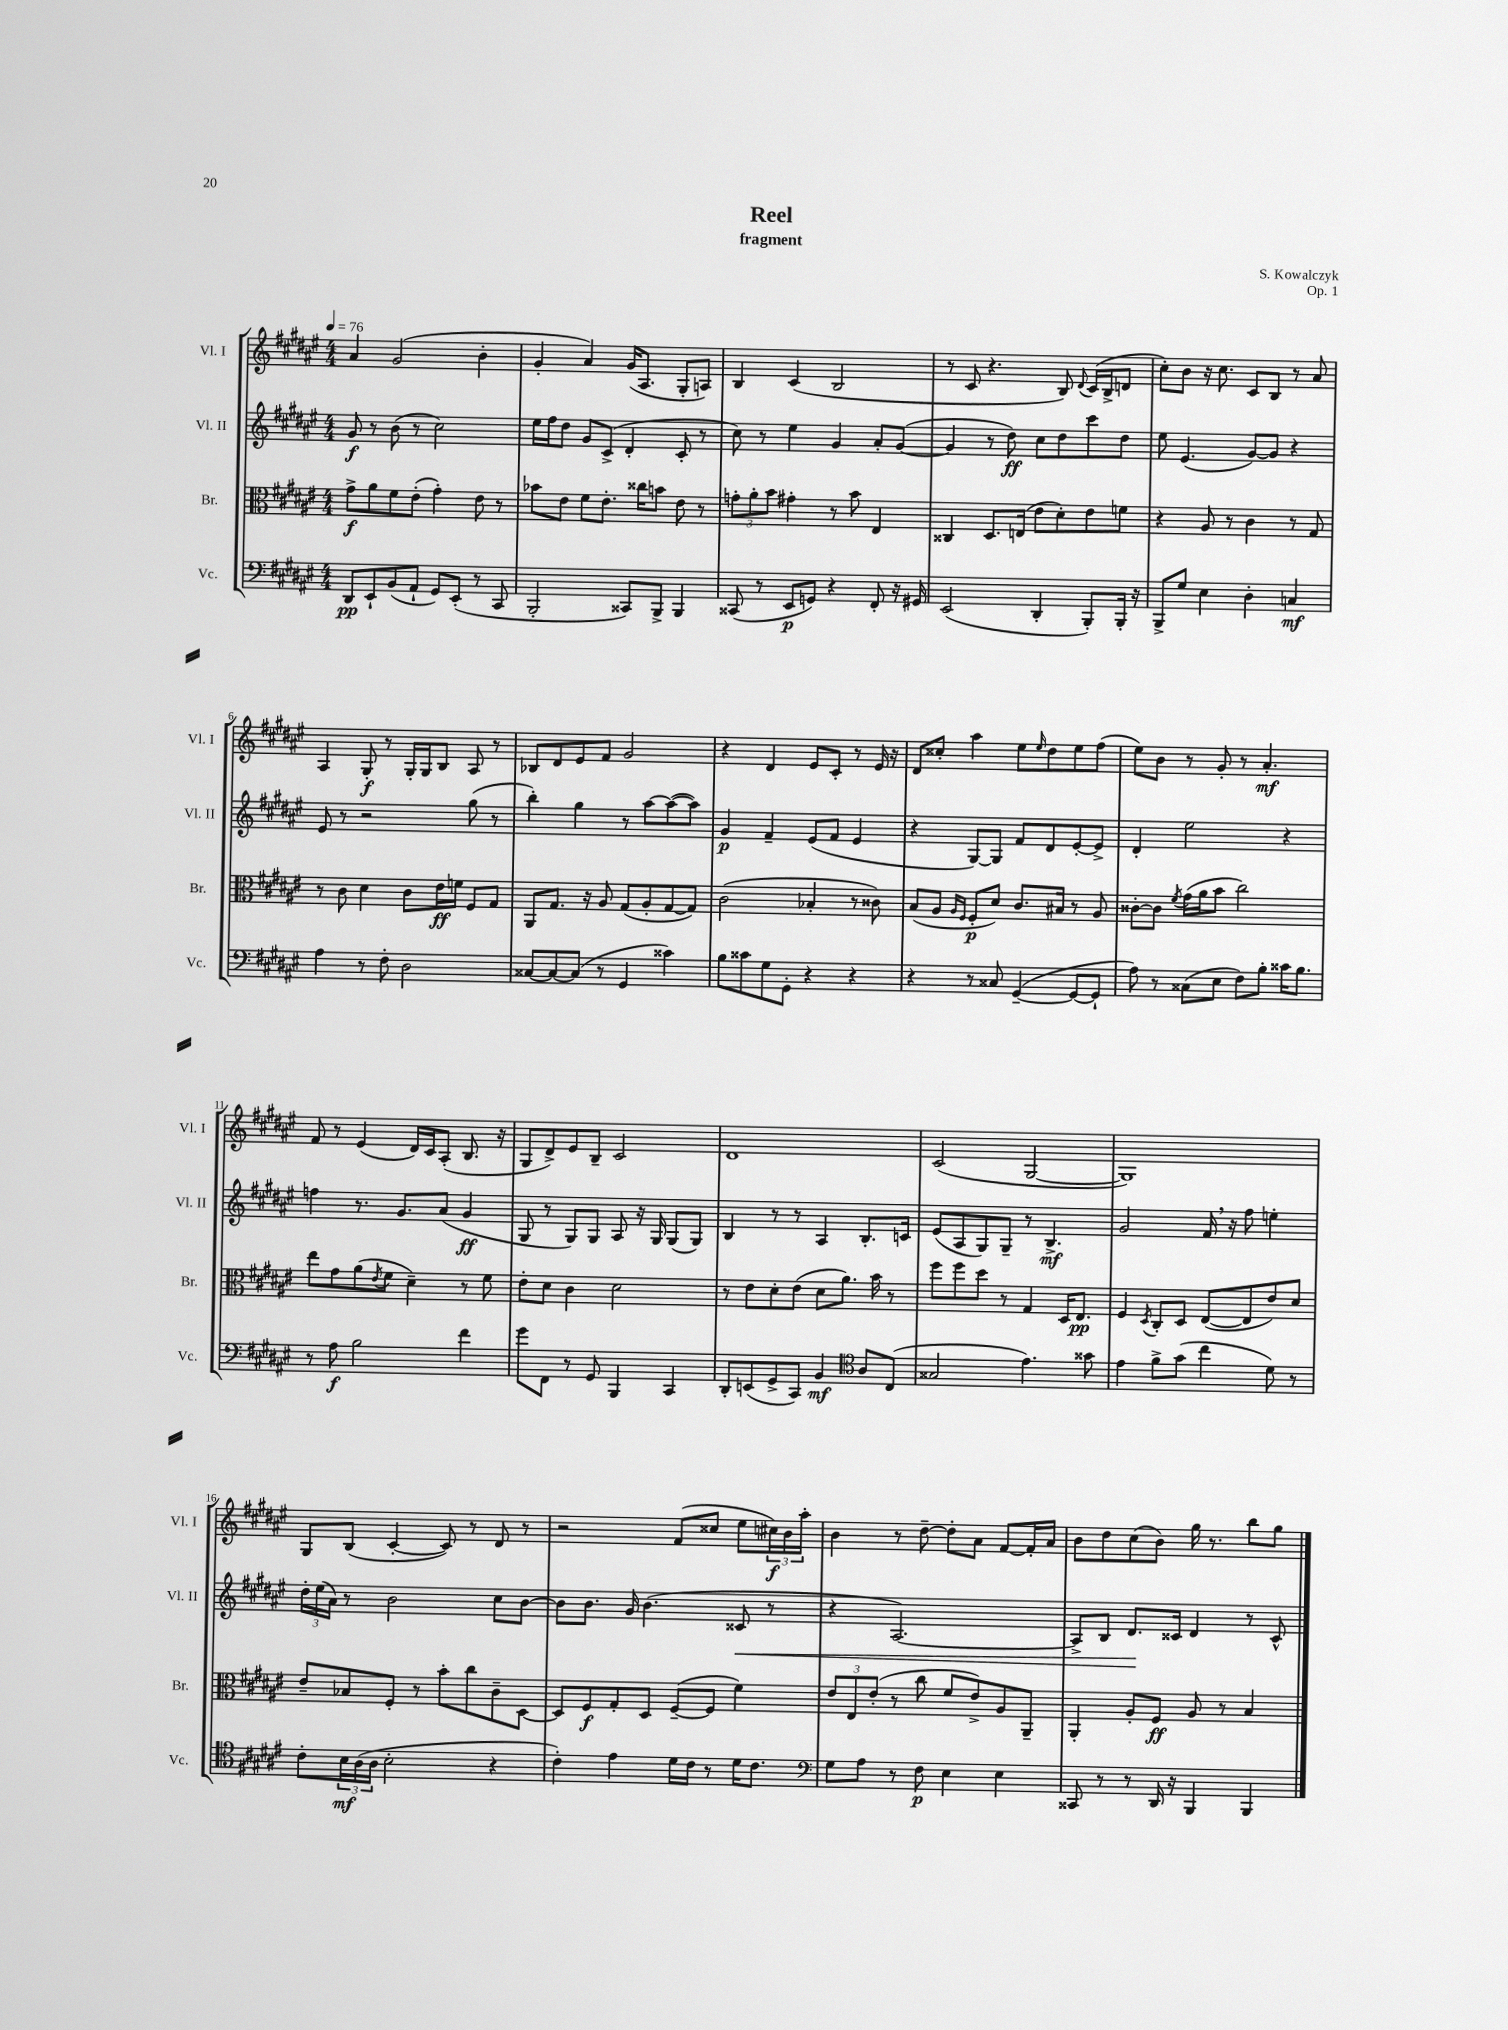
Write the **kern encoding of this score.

**kern	**kern	**kern	**kern
*staff4	*staff3	*staff2	*staff1
*clefF4	*clefC3	*clefG2	*clefG2
*k[f#c#g#d#a#e#]	*k[f#c#g#d#a#e#]	*k[f#c#g#d#a#e#]	*k[f#c#g#d#a#e#]
*M4/4	*M4/4	*M4/4	*M4/4
*MM76	*MM76	*MM76	*MM76
8DD#/L	8g#^\L	8g#/	4a#/
8EE#`/	8a#\	8r	.
(8BB/	8f#\	(8b\	(2g#/
8AA#`/J	(8e#'\J	8r	.
8GG#/L)	4g#'\)	2cc#\)	.
(8EE#'/J	.	.	.
8r	8e#\	.	4b'\
8CC#/	8r	.	.
=	=	=	=
2BBB'/	8b-\L	16ee#\LL	4g#'/
.	.	16ff#\J	.
.	8e#\J	8dd#\J	.
.	8f#\L	8g#/L	4a#/)
.	8.e#'\J	(8c#^/J	.
8CC##/L)	.	4d#'/	(16g#/LK
.	16cc##\LK	.	8.A#/J
8BBB^/J	8b\J	.	.
4BBB/	8e#\	8c#'/	8G#'/L
.	8r	8r	8A/J)
=	=	=	=
(8CC##/	12g'\L	8cc#\)	4B/
.	12a#'\	.	.
8r	.	8r	.
.	12b\J	.	.
8EE#/L	4g#'\	4ee#\	(4c#/
8GG/J)	.	.	.
4r	8r	4g#/	2B/
.	8b\	.	.
8FF#'/	4E#/	8a#'/L	.
16r	.	([8g#/J	.
16GG#/	.	.	.
=	=	=	=
(2EE#/	4C##/	4g#/]	8r
.	.	.	8c#/
.	8.D#/L	8r	4.r
.	.	8dd#\)	.
.	(16E/Jk	.	.
4DD#'/	8e#\L	8cc#\L	.
.	8d#'\)	8dd#\	8B/)
.	.	.	8qqd#/
8BBB'/L)	8e#\	8ccc#\	(16c#/LL
.	.	.	16B^/J
16BBB'/Jk	8f\J	8dd#\J	8d/J
16r	.	.	.
=	=	=	=
8BBB^/L	4r	8ee#\	8cc#'\L)
8G#/J	.	(4.e#/	8b\J
4E#\	8A#/	.	16r
.	.	.	8.cc#\
.	8r	.	.
4D#'\	4c#\	[8g#/L)	8c#/L
.	.	8g#/]J	8B/J
4C/	8r	4r	8r
.	8G#/	.	8a#/
=	=	=	=
4A#\	8r	8e#/	4A#/
.	8c#\	8r	.
8r	4d#\	2r	8G#'/
8F#'\	.	.	8r
2D#\	8c#\L	.	16G#'/LL
.	.	.	16G#/J
.	16e#\L	.	8B/J
.	16f\JJ	.	.
.	8F#/L	(8gg#\	8A#/
.	8G#/J	8r	8r
=	=	=	=
[8C##/L	8AA#/L	4bb'\)	8B-/L
8C##/_	8.G#/J	.	8d#/
(8C##/]J	.	4gg#\	8e#/
.	16r	.	.
8r	8A#/	.	8f#/J
4GG#/	(8G#/L	8r	2g#/
.	8A#'/	[8aa#\L	.
4c##\)	[8G#/	(8aa#\_	.
.	8G#/]J)	8aa#\]J)	.
=	=	=	=
8B\L	(2c#\	4g#/	4r
8c##\	.	.	.
8G#\	.	4f#~/	4d#/
8GG#'\J	.	.	.
4r	4B-'/	(8e#/L	8e#/L
.	.	8f#/J	8c#'/J
4r	8r	4e#/	8r
.	8c##\)	.	16e#/
.	.	.	16r
=	=	=	=
4r	(8B/L	4r	8d#/L
.	8A#/J	.	8cc##'/J
.	16qqA#/LL	.	.
.	16qqF#/JJ	.	.
8r	8F#'/L	[8G#/L)	4aa#\
8C##/	8d#/J)	8G#/]J	.
([4GG#~/	8.c#/L	8f#/L	8ee#\L
.	.	.	16qqee#/
.	.	8d#/	8dd#\
.	16B#/Jk	.	.
8GG#/_L	8r	[8e#'/	8ee#\
8GG#`/]J	8A#/	8e#^/]J	(8ff#\J
=	=	=	=
8A#\)	[8c##'\L	4d#'/	8ee#\L)
8r	8c##\]J	.	8b\J
.	8qf#/	.	.
(8C##\L	(16g#\LL	2ee#\	8r
.	16a#\J	.	.
8E#\J	8b\J	.	8g#'/
8F#\L)	2cc#\)	.	8r
8B'\J	.	.	4.a#'/
16c##\LK	.	4r	.
8.B\J	.	.	.
=	=	=	=
8r	8ee#\L	4ff\	8f#/
8A#\	8g#\	.	8r
2B\	(8a#\	8.r	(4e#/
.	8qe#/	.	.
.	8f#\J	.	.
.	.	8.g#/L	.
.	4d#~\)	.	16d#/LL)
.	.	.	16c#/J
.	.	(8a#/J	(8A#'/J
4f#\	8r	4g#/	8.B/
.	8f#\	.	.
.	.	.	16r
=	=	=	=
8g#\L	8e#'\L	8G#/	8G#/L
8FF#\J	8d#\J	8r	8d#^/)
8r	4c#\	8G#/L)	8e#/
8GG#/	.	8G#/J	8B~/J
4BBB/	2d#\	8A#/	2c#/
.	.	16r	.
.	.	16G#/	.
4CC#/	.	(8G#/L	.
.	.	8G#/J)	.
=	=	=	=
8DD#'/L	8r	4B/	1d#
(8EE/	8e#\L	.	.
8GG#^/	8d#'\	8r	.
8CC#/J)	(8e#\J	8r	.
4BB/	8d#\L	4A#/	.
.	8.a#\J)	.	.
*clefC4	*	*	*
8A#/L	.	8.B'/L	.
.	16b\	.	.
(8C#/J	8r	.	.
.	.	16c/Jk	.
=	=	=	=
2G##/	8ff#\L	(8e#/L	(2c#/
.	8ff#\	8A#/	.
.	8dd#\J	8G#/)	.
.	8r	8G#~/J	.
4.e#\)	4G#/	8r	[2G#/
.	.	4.B^/	.
.	16D#/LK	.	.
.	8.E#/J	.	.
8g##\	.	.	.
=	=	=	=
4e#\	4F#/	2g#/	1G#])
.	8qD#/	.	.
8f#^\L	8C#'/L	.	.
(8g#\J	8D#/J	.	.
4cc#\	([8E#/L	16f#/	.
.	.	16r	.
.	8E#/]	8ff#\	.
8d#\)	8e#/)	4ee'\	.
8r	8d#/J	.	.
=	=	=	=
8c#'\L	8e#~/L	24dd#'\LL	8G#/L
.	.	(24ee#\	.
.	.	24a#\JJ)	.
24B\L	8B-/	8r	(8B/J
(24A#\	.	.	.
24A#\JJ	.	.	.
2B'\	8F#'/J	2b\	[4c#'/
.	8r	.	.
.	8b'\L	.	8c#/])
.	8cc#\	.	8r
4r	8c#~\	8cc#\L	8d#/
.	[8D#\J	[8b\J	8r
=	=	=	=
4c#'\)	8D#/]L	8b\]L	2r
.	8F#/	8.b\J	.
4e#\	8G#'/	.	.
.	.	16g#/	.
.	8D#/J	(4.b\	.
16d#\LL	([8F#~/L	.	(8f#/L
16c#\JJ	.	.	.
8r	8F#/]J	.	8cc##/J
16d#\LK	4f#\)	8c##/	8ee#\L
8.c#\J	.	.	.
.	.	8r	24cc#\L)
.	.	.	24b\
.	.	.	24aa#'\JJ
=	=	=	=
*clefF4	*	*	*
8G#\L	12e#/L	4r	4b\
.	12E#/	.	.
8A#\J	.	.	.
.	(12e#'/J	.	.
8r	8r	[2.A#/)	8r
8F#\	8cc#\	.	[8dd#~\
4E#\	8f#/L	.	8dd#'\]L
.	8e#^/)	.	8a#\J
4E#\	8A#/	.	[8f#/L
.	8AA#~/J	.	16f#'/]L
.	.	.	16a#/JJ
=	=	=	=
8CC##/	4AA#'/	8A#^/]L	8b\L
8r	.	8B/J	8dd#\
8r	8A#'/L	8.d#/L	(8cc#\
16DD#/	8F#/J	.	8b\J)
16r	.	16c##/Jk	.
4BBB/	8A#/	4d#/	16gg#\
.	.	.	8.r
.	8r	.	.
4BBB/	4B/	8r	8bb\L
.	.	8c##^^/	8gg#\J
==	==	==	==
*-	*-	*-	*-
